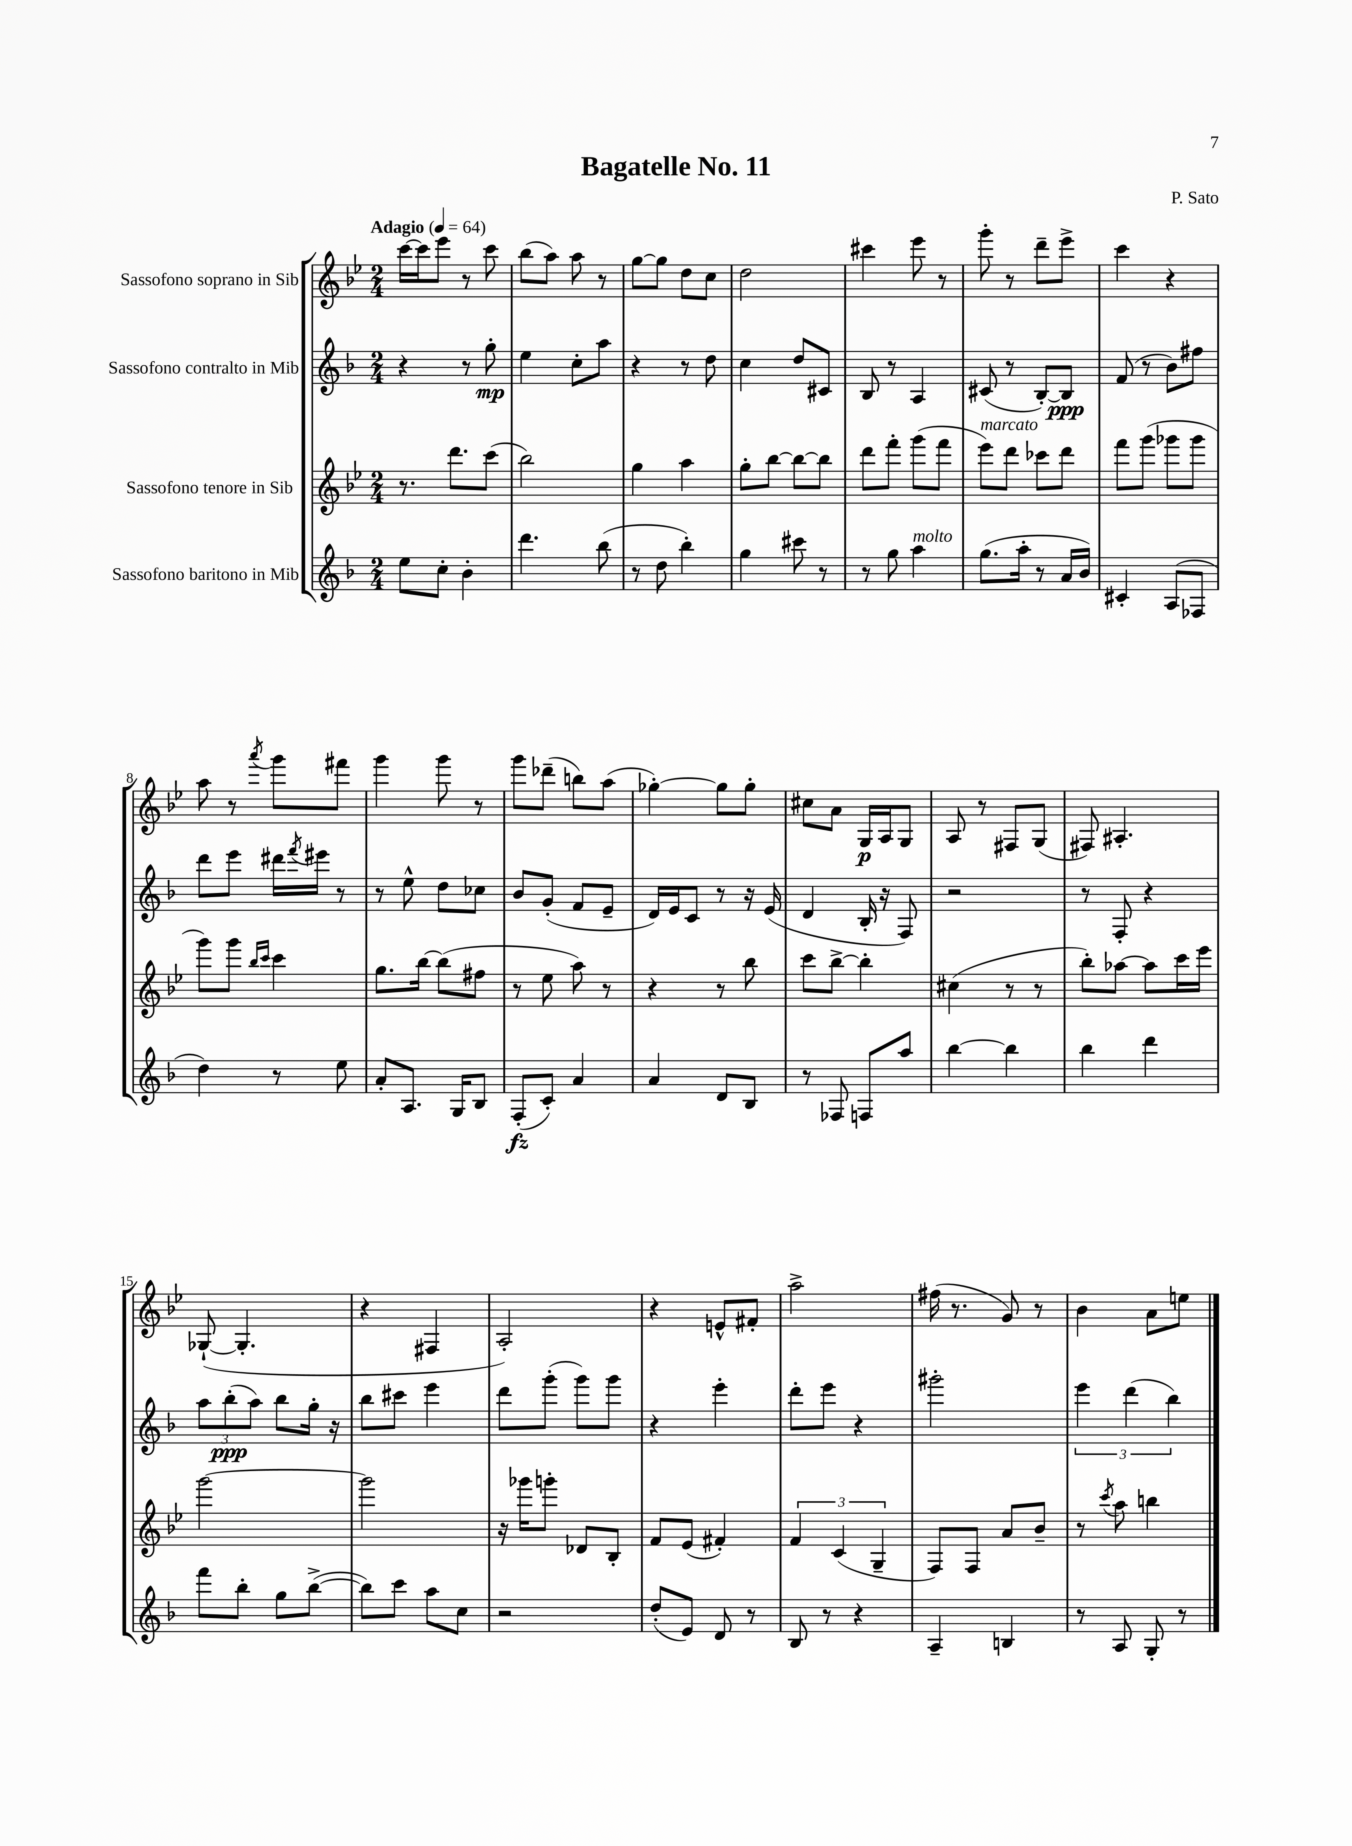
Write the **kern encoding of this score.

**kern	**kern	**kern	**kern
*staff4	*staff3	*staff2	*staff1
*clefG2	*clefG2	*clefG2	*clefG2
*k[b-]	*k[b-e-]	*k[b-]	*k[b-e-]
*M2/4	*M2/4	*M2/4	*M2/4
*MM64	*MM64	*MM64	*MM64
8ee	8.r	4r	[16ccc
.	.	.	16ccc]
8cc'	.	.	8eee-
.	8.ddd	.	.
4b-'	.	8r	8r
.	(8ccc	8gg'	8ccc
=	=	=	=
4.ddd	2bb-)	4ee	(8bb-
.	.	.	8aa)
.	.	8cc'	8aa
(8bb-	.	8aa	8r
=	=	=	=
8r	4gg	4r	[8gg
8dd	.	.	8gg]
4bb-')	4aa	8r	8dd
.	.	8dd	8cc
=	=	=	=
4gg	8gg'	4cc	2dd
.	[8bb-	.	.
8ccc#	8bb-_	8dd	.
8r	8bb-]	8c#	.
=	=	=	=
8r	8ddd	8B-	4ccc#
8gg	8fff'	8r	.
4aa	(8ggg	4A	8eee-
.	8fff	.	8r
=	=	=	=
(8.gg	8eee-)	(8c#	8ggg'
.	8ddd	8r	8r
16aa'	.	.	.
8r	8ccc-	[8B-')	8ddd~
16a	8ddd	8B-]	8eee-^
16b-)	.	.	.
=	=	=	=
4c#'	8fff	(8f	4ccc
.	(8ggg	8r	.
(8A	8ggg-	8b-)	4r
8F-	8ggg-	8ff#	.
=	=	=	=
4dd)	8ggg)	8ddd	8aa
.	8ggg	8eee	8r
.	16qqbb-	.	.
.	16qqccc	.	8qaaa
8r	4ccc	16ddd#	8ggg
.	.	8qfff	.
.	.	16eee#	.
8ee	.	8r	8fff#
=	=	=	=
8a'	8.gg	8r	4ggg
8.A	.	8ee^^	.
.	[16bb-	.	.
.	(8bb-]	8dd	8ggg
16G	.	.	.
8B-	8ff#	8cc-	8r
=	=	=	=
(8F'	8r	8b-	8ggg
8c')	8ee-	(8g'	(8ddd-~
4a	8aa)	8f	8bb)
.	8r	8e~	(8aa
=	=	=	=
4a	4r	16d)	[4gg-')
.	.	16e	.
.	.	8c	.
8d	8r	8r	8gg-]
8B-	8bb-	16r	8gg-'
.	.	(16e	.
=	=	=	=
8r	8ccc	4d	8cc#
8F-	[8bb-^	.	8a
8F	4bb-']	16B-'	16G
.	.	16r	16A
8aa	.	8F)	8G
=	=	=	=
[4bb-	(4cc#	2r	8A
.	.	.	8r
4bb-]	8r	.	8F#
.	8r	.	(8G
=	=	=	=
4bb-	8bb-')	8r	8F#)
.	[8aa-	8F'	4.A#'
4ddd	8aa-]	4r	.
.	16ccc	.	.
.	16eee-	.	.
=	=	=	=
8fff	[2ggg	12aa	([8G-`
.	.	(12bb-'	.
8bb-'	.	.	4.G-']
.	.	12aa)	.
8gg	.	8bb-	.
([8bb-^	.	16gg'	.
.	.	16r	.
=	=	=	=
8bb-])	2ggg]	8bb-	4r
8ccc	.	8ccc#	.
8aa	.	4eee	4F#
8cc	.	.	.
=	=	=	=
2r	16r	8ddd	2A')
.	16ggg-	.	.
.	8ggg'	(8ggg'	.
.	8d-	8ggg)	.
.	8B-'	8ggg	.
=	=	=	=
(8dd'	8f	4r	4r
8e)	(8e-	.	.
8d	4f#')	4eee'	8e^^
8r	.	.	8f#'
=	=	=	=
8B-	6f	8ddd'	2aa^
8r	.	8eee	.
.	(6c	.	.
4r	.	4r	.
.	6G~	.	.
=	=	=	=
4A~	8F)	2ggg#'	(16ff#
.	.	.	8.r
.	8F	.	.
4B	8a	.	8g)
.	8b-~	.	8r
=	=	=	=
8r	8r	6eee	4b-
.	8qccc	.	.
8A	8aa	.	.
.	.	(6ddd	.
8G'	4bb	.	8a
.	.	6bb-)	.
8r	.	.	8ee
==	==	==	==
*-	*-	*-	*-
